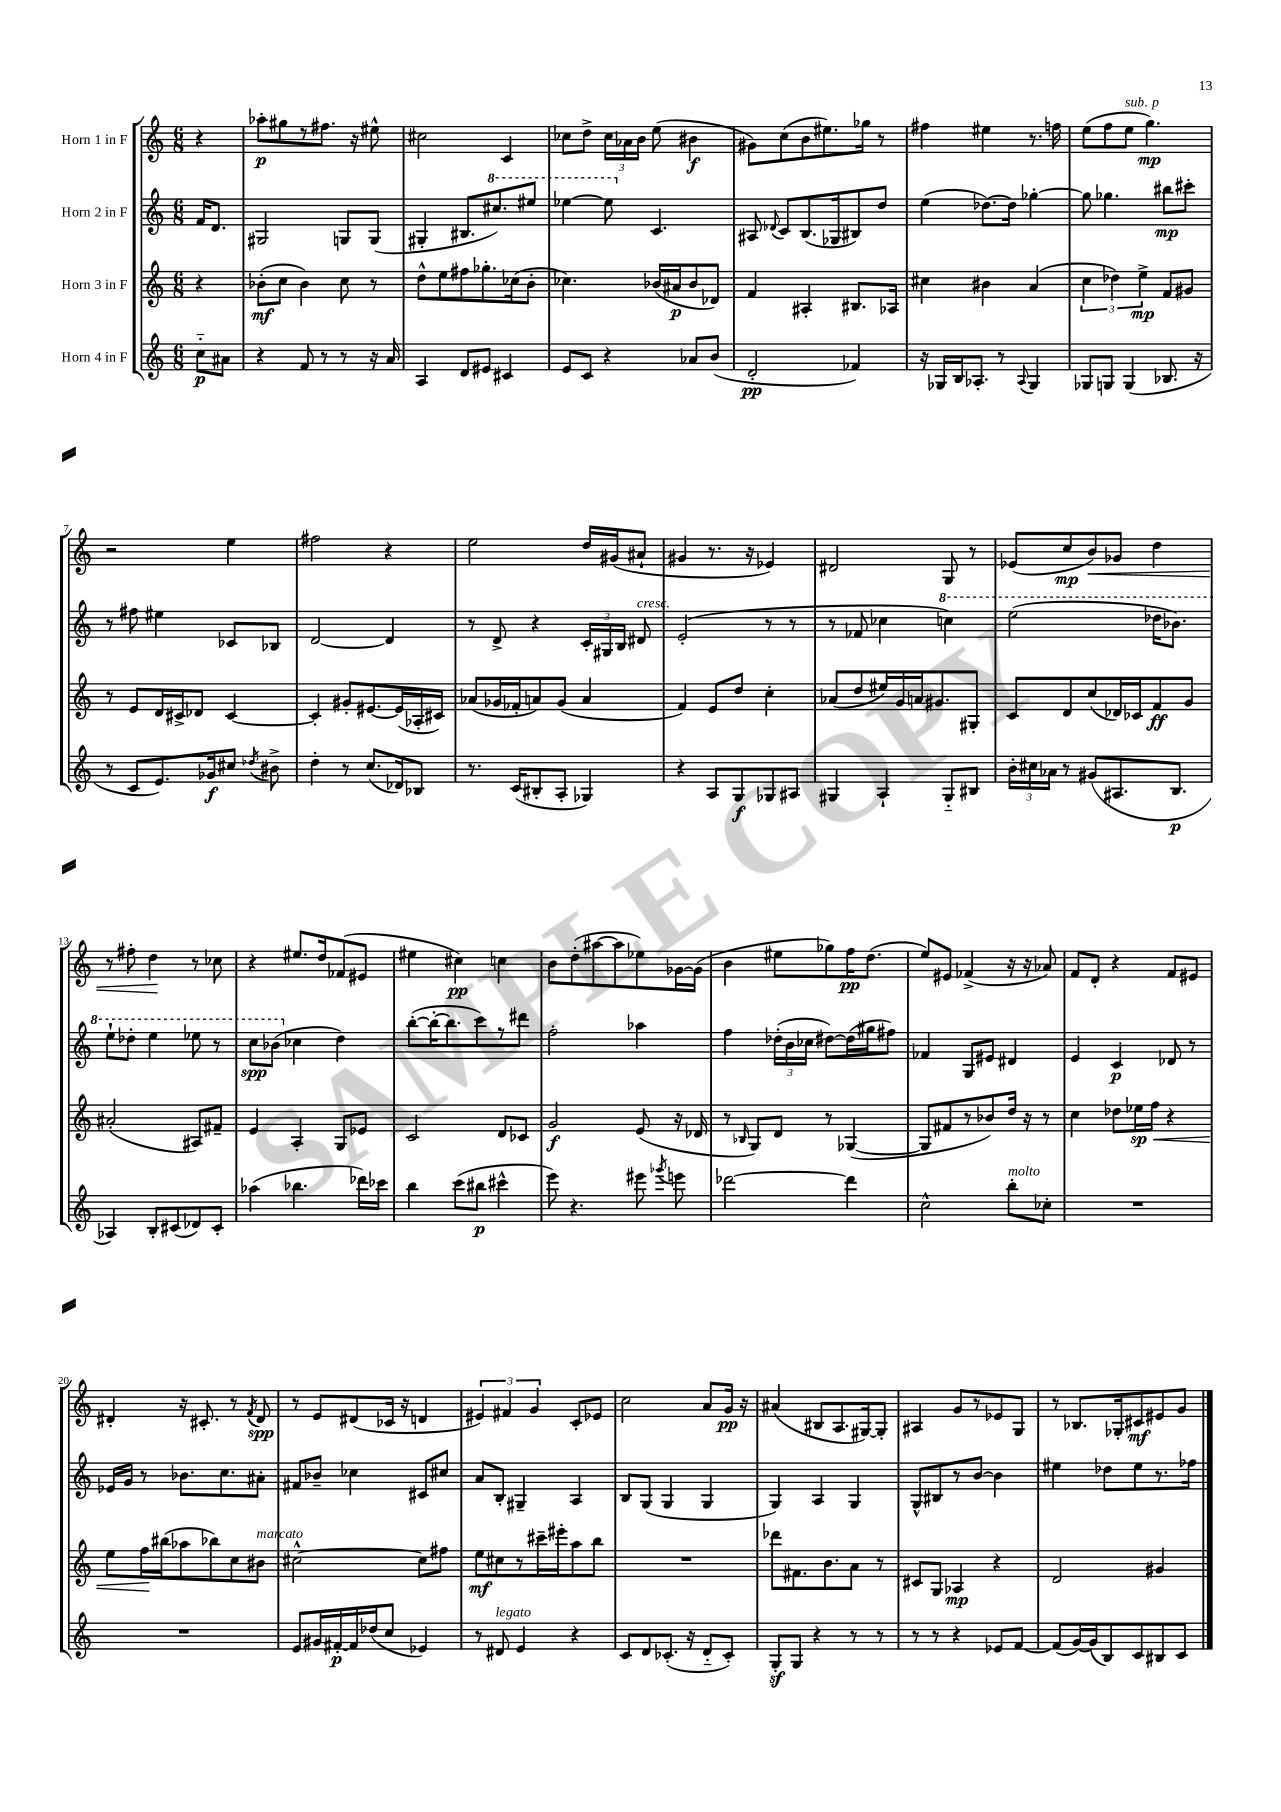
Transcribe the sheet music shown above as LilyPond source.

<<
\new StaffGroup <<
\new Staff = "s0" \with { instrumentName = "Horn 1 in F" } {
    \clef treble \key c \major \numericTimeSignature \time 6/8 \partial 4
    \autoBeamOff r4 |
    aes''8[-.\p gis''8 r8 fis''8.] r16 eis''8-^ |
    cis''2 c'4 |
    ces''8[ d''8]-> \tuplet 3/2 { ces''16[ aes'16 b'16] } e''8( bis'4\f |
    gis'8[) c''8( b'8 eis''8.) ges''16] r8 |
    fis''4 eis''4 r8. f''16 |
    e''8[( f''8 e''8]^\markup { \italic "sub. p" } g''4.\mp) |
    r2 e''4 |
    fis''2 r4 |
    e''2 d''16[ gis'16( ais'8]-! |
    gis'4 r8. r16 ees'4) |
    dis'2 g8 r8 |
    ees'8[( c''8\mp b'8\<) ges'8] d''4 |
    r8 fis''8-. d''4\! r8 ces''8 |
    r4 eis''8.[ d''16 fes'8( eis'8] |
    eis''4 cis''4\pp) c''4 |
    b'8[ d''8-.( ais''8~ ais''8 ees''8) ges'16~ ges'16]( |
    b'4 eis''8[ ges''8) f''16\pp d''8.]( |
    e''8[) eis'8] fes'4->( r16 r16 aes'8) |
    f'8[ d'8]-. r4 f'8[ eis'8] |
    dis'4-. r16 cis'8.-. r8 \acciaccatura { f'8 } dis'8\spp |
    r8 e'8[ dis'8( ces'16] r16 d'4 |
    \tuplet 3/2 { eis'4) fis'4 g'4 } c'8[-. ees'8] |
    c''2 a'8[ g'16]\pp r16 |
    ais'4( bis8[ a8. gis16~) gis8]-. |
    ais4 g'8[ r8 ees'8 g8] |
    r8 bes8.[ ges16-. cis'8\mf eis'8 g'8] \bar "|." |
}
\new Staff = "s1" \with { instrumentName = "Horn 2 in F" } {
    \clef treble \key c \major \numericTimeSignature \time 6/8 \partial 4
    \autoBeamOff f'16[ d'8.] |
    gis2 g8[ g8]( |
    gis4-. bis8.[ \ottava #1 cis'''8.) eis'''8] |
    ees'''4~ ees'''8 \ottava #0 c'4. |
    ais8 \appoggiatura { des'8 } c'8[ b8.( ges16 bis8) d''8] |
    e''4( des''8.[~) des''16] ges''4~-. |
    ges''8 ges''4. bis''8[\mp cis'''8]-. |
    r8 fis''8 eis''4 ces'8[ bes8] |
    d'2~ d'4 |
    r8 d'8-> r4 \tuplet 3/2 { c'16[-. gis16 b16] } dis'8^\markup { \italic "cresc." } |
    e'2-.( r8 r8 |
    r8 fes'8 ces''4 \ottava #1 c'''!4) |
    e'''2( des'''16[ bes''8.]) |
    e'''8[-! des'''8]-. e'''4 ees'''8 r8 |
    c'''8[\spp bes''8]( \ottava #0 ces''4 d''4) |
    b''8[~-.( b''16~-. b''8. c'''8) r8 dis'''8] |
    f''2-. aes''4 |
    f''4 \tuplet 3/2 { des''16[-.( b'16 ces''16] } dis''8[~) dis''16( gis''16 fis''8]) |
    fes'4 g8[ eis'8] dis'4 |
    e'4 c'4\p des'8 r8 |
    ees'16[ g'16] r8 bes'8.[ c''8. ais'8]-. |
    fis'8[ bes'8]-- ces''4 cis'8[ cis''8] |
    a'8[ b8]-. gis4-- a4 |
    b8[ g8]( g4 g4 |
    g4) a4 g4 |
    g8[-^ bis8 r8 b'8]~ b'4 |
    eis''4 des''8[ eis''8 r8. fes''16] \bar "|." |
}
\new Staff = "s2" \with { instrumentName = "Horn 3 in F" } {
    \clef treble \key c \major \numericTimeSignature \time 6/8 \partial 4
    \autoBeamOff r4 |
    bes'8[-.\mf( c''8] bes'4) c''8 r8 |
    d''8[-^ e''8 fis''8 ges''8.-. ces''16( b'8]-. |
    ces''4.) bes'16[( ais'16\p bes'8 des'8]) |
    f'4 ais4-. bis8.[ aes16] |
    cis''4 bis'4 a'4( |
    \tuplet 3/2 { c''4 des''4) e''4->\mp } f'8[ gis'8] |
    r8 e'8[ d'16 cis'16-> des'8] cis'4~ |
    cis'4-. gis'8[-. eis'8.~ eis'16( aes16-. cis'16]) |
    aes'8[( ges'16 fes'16-. a'8) ges'8]( a'4 |
    f'4) e'8[ d''8] c''4-. |
    aes'8[( d''8 eis''16) g'16 a'16 gis'8. gis8]-. |
    c'8[ d'8 c''8( des'16) ces'16 f'8\ff g'8] |
    ais'2-.( ais8[) fis'8]-- |
    e'4 a4-. g8[ ees'8] |
    c'2 d'8[ ces'8] |
    g'2\f e'8( r16 des'16 |
    r8 \grace { bes16 } g8[) d'8] r8 ges4~( |
    ges8[ fis'8 r8 bes'8) d''16] r16 r8 |
    c''4 des''8[ ees''16\sp\< f''16] r4 |
    e''8[ f''16\! bis''16( aes''8 bes''8) c''8 bis'8]^\markup { \italic "marcato" } |
    cis''2~-^ cis''8[ fis''8] |
    e''8[\mf cis''8 r8 cis'''16-- eis'''16-. a''8 b''8] |
    R2. |
    des'''8[ fis'8. b'8. a'8] r8 |
    cis'8[ g8] aes4\mp r4 |
    d'2 gis'4 \bar "|." |
}
\new Staff = "s3" \with { instrumentName = "Horn 4 in F" } {
    \clef treble \key c \major \numericTimeSignature \time 6/8 \partial 4
    \autoBeamOff c''8[-_\p ais'8] |
    r4 f'8 r8 r8 r16 a'16 |
    a4 d'8[ eis'8] cis'4 |
    e'8[ c'8] r4 aes'8[ b'8]( |
    d'2-.\pp fes'4) |
    r16 ges16[ b16 aes8.]-. r8 \appoggiatura { aes8 } ges4 |
    ges8[ g8] g4( bes8. r16 |
    r8 c'8[ e'8.) ges'16\f cis''8] \acciaccatura { des''8 } bis'8-> |
    d''4-. r8 c''8.[( des'16) bes8] |
    r8. c'16[( bis8-. a8]-. ges4) |
    r4 a8[ g8\f ges8 ais8] |
    gis4 a4-! gis8[-_ bis8] |
    \tuplet 3/2 { b'16[-. cis''16 aes'16] } r8 gis'8[( ais8. b8.]\p |
    aes4) b8[-. cis'8( des'8) cis'8]-. |
    aes''4( bes''4. des'''16[) ces'''16] |
    b''4 c'''8[( bis''8]\p cis'''4-^ |
    e'''8) r4. eis'''8 \acciaccatura { ges'''8 } e'''8 |
    des'''2~ des'''4 |
    c''2-^ b''8[-.^\markup { \italic "molto" } ces''8]-. |
    R2. |
    R2. |
    e'8[ gis'16 fis'16~-.\p fis'16 des''16( c''8] ees'4) |
    r8 dis'8^\markup { \italic "legato" } e'4 r4 |
    c'8[ d'8 ces'8.]-.( r16 d'8[-_ ces'8]-.) |
    g8[-.\sf g8] r4 r8 r8 |
    r8 r8 r4 ees'8[ f'8]~ |
    f'8[( g'16~) g'16( b8) c'8 bis8 c'8] \bar "|." |
}
>>
>>
